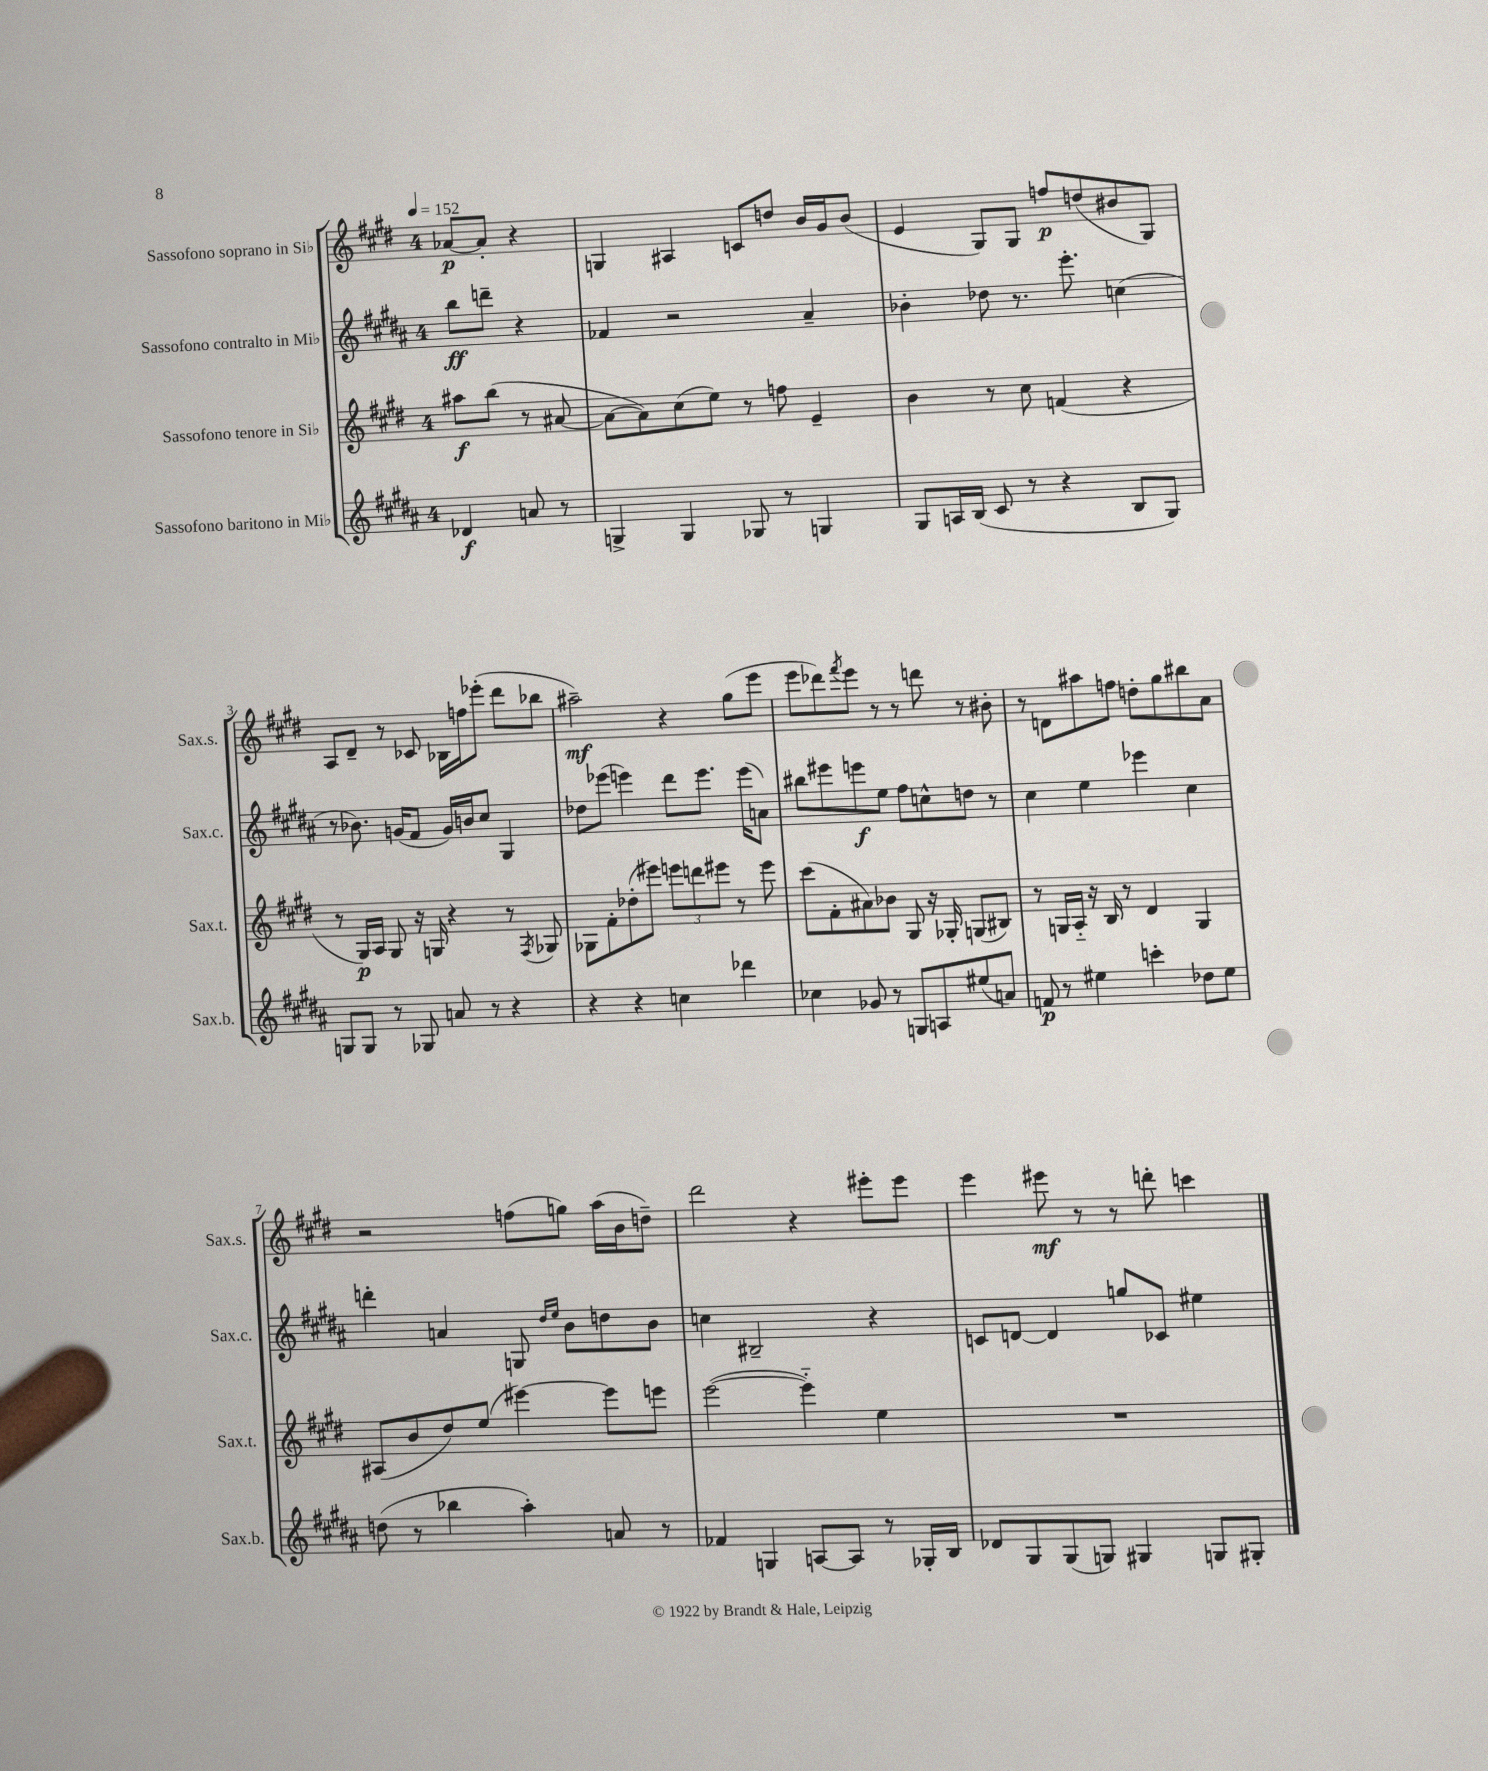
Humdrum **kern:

**kern	**dynam	**kern	**dynam	**kern	**dynam	**kern	**dynam
*part4	*part4	*part3	*part3	*part2	*part2	*part1	*part1
*staff4	*staff4	*staff3	*staff3	*staff2	*staff2	*staff1	*staff1
*I"Sassofono baritono in Mi♭	*	*I"Sassofono tenore in Si♭	*	*I"Sassofono contralto in Mi♭	*	*I"Sassofono soprano in Si♭	*
*I'Sax.b.	*	*I'Sax.t.	*	*I'Sax.c.	*	*I'Sax.s.	*
*clefG2	*	*clefG2	*	*clefG2	*	*clefG2	*
*k[f#c#g#d#a#]	*	*k[f#c#g#d#]	*	*k[f#c#g#d#a#]	*	*k[f#c#g#d#]	*
*M4/4	*	*M4/4	*	*M4/4	*	*M4/4	*
*MM152	*	*MM152	*	*MM152	*	*MM152	*
=	=	=	=	=	=	=	=
4d-X/	f	8aa#X\L	f	8bb\L	ff	[8a-X/L	p
.	.	(8bb\J	.	8dddn~\J	.	8a-'/J]	.
8an/	.	8r	.	4r	.	4r	.
8r	.	[8a#X/	.	.	.	.	.
=1	=1	=1	=1	=1	=1	=1	=1
4Gn^/	.	8a#\L_	.	4f-X/	.	4Gn/	.
.	.	8a#\])	.	.	.	.	.
4G/	.	(8cc#\	.	2r	.	4A#X/	.
.	.	8ee\J)	.	.	.	.	.
8G-X/	.	8r	.	.	.	8cn/L	.
8r	.	8ffn\	.	.	.	8ddn/J	.
4Gn/	.	4e~/	.	4a#~/	.	16b/LL	.
.	.	.	.	.	.	16g#/J	.
.	.	.	.	.	.	(8b/J	.
=2	=2	=2	=2	=2	=2	=2	=2
8G#/L	.	4b\	.	4b-X'\	.	4e/	.
16An/L	.	.	.	.	.	.	.
(16B/JJ	.	.	.	.	.	.	.
8c#/	.	8r	.	8dd-X\	.	8G#/L)	.
8r	.	8cc#\	.	8.r	.	8G#/J	.
4r	.	(4fn/	.	.	.	8ffn/L	p
.	.	.	.	8.eee'\	.	.	.
.	.	.	.	.	.	(8ddn/	.
8B/L	.	4r	.	(4ccn\	.	8b#X/	.
8G#/J)	.	.	.	.	.	8G#/J)	.
!!LO:LB:g=z
=3	=3	=3	=3	=3	=3	=3	=3
8Gn/L	.	8r	.	8r	.	8A/L	.
8G/J	.	16G#/LL)	p	8.b-X\)	.	8d#~/J	.
.	.	16A/JJ	.	.	.	.	.
8r	.	8G#/	.	.	.	8r	.
.	.	.	.	(16gn/KL	.	.	.
8G-X/	.	16r	.	8f#/J	.	8c-X/	.
.	.	16Gn/	.	.	.	.	.
8an/	.	4r	.	16g/LL)	.	16B-X\LL	.
.	.	.	.	16bn/J	.	16ffn\J	.
8r	.	.	.	8cc#/J	.	(8eee-X'\J	.
4r	.	8r	.	4G#/	.	8ddd#\L	.
.	.	8qF#/	.	.	.	.	.
.	.	8G-X/	.	.	.	8bb-X\J	.
=4	=4	=4	=4	=4	=4	=4	=4
4r	.	8G-X\L	.	8dd-X\L	.	2aa#X~\)	mf
.	.	8f#'\	.	(8eee-X\J	.	.	.
4r	.	(8dd-X'\	.	4eeen\)	.	.	.
.	.	8eee#X\J)	.	.	.	.	.
4ccn\	.	12eeen\L	.	8ddd#\L	.	4r	.
.	.	12dddn\	.	.	.	.	.
.	.	.	.	8.eee\J	.	.	.
.	.	12eee#X\J	.	.	.	.	.
4ddd-X\	.	8r	.	.	.	(8gg#\L	.
.	.	.	.	(16eee\KL	.	.	.
.	.	8eee#\	.	8an\J)	.	8eee\J	.
=5	=5	=5	=5	=5	=5	=5	=5
4cc-X\	.	(8ccc#\L	.	8bb#X\L	.	8eee\L	.
.	.	8f#'\	.	8eee#X\	.	8ddd-X\)	.
.	.	.	.	.	.	8qfff#/	.
8g-X/	.	8a#X\)	.	8eeen\	f	8eee\J	.
8r	.	8b-X\J	.	8ee\J	.	8r	.
8Gn/L	.	8G#/	.	8ff#\L	.	8r	.
8An/	.	16r	.	8ccn^^\	.	8dddn\	.
.	.	16G-X'/	.	.	.	.	.
(8ee#X/	.	(8Gn/L	.	8ddn\J	.	8r	.
8an/J)	.	8B#X/J)	.	8r	.	8b#X'\	.
=6	=6	=6	=6	=6	=6	=6	=6
8fn/	p	8r	.	4cc#\	.	8r	.
8r	.	16Gn/LL	.	.	.	8dn\L	.
.	.	16A/JJ	.	.	.	.	.
4ee#X\	.	16r	.	4ee\	.	8aa#X\	.
.	.	16B/	.	.	.	.	.
.	.	8r	.	.	.	8ffn\J	.
4cccn'\	.	4d#/	.	4eee-X\	.	8ddn'\L	.
.	.	.	.	.	.	8gg#\	.
8dd-X\L	.	4G/	.	4cc#\	.	8bb#X\	.
8ee#\J	.	.	.	.	.	8a\J	.
!!LO:LB:g=z
=7	=7	=7	=7	=7	=7	=7	=7
(8ddn\	.	(8A#X/L	.	4dddn'\	.	2r	.
8r	.	8b/	.	.	.	.	.
4bb-X\	.	8dd#/)	.	4an/	.	.	.
.	.	(8ee/J	.	.	.	.	.
4aa#'\)	.	[4eee#X\)	.	8Gn/	.	(8ffn\L	.
.	.	.	.	16qqdd#/LL	.	.	.
.	.	.	.	16qqee/JJ	.	.	.
.	.	.	.	8b\L	.	8ggn\J)	.
8an/	.	8eee#\L]	.	8ddn\	.	(16aa\LL	.
.	.	.	.	.	.	16b\J	.
8r	.	8eeen\J	.	8b\J	.	8ddn~\J)	.
=8	=8	=8	=8	=8	=8	=8	=8
4f-X/	.	([2eee\	.	4ccn\	.	2ddd#\	.
4Gn/	.	.	.	2B#X~/	.	.	.
[8An/L	.	4eee\])	.	.	.	4r	.
8A/J]	.	.	.	.	.	.	.
8r	.	4ee\	.	4r	.	8eee#X'\L	.
16G-X'/LL	.	.	.	.	.	8eee#\J	.
16B/JJ	.	.	.	.	.	.	.
=9	=9	=9	=9	=9	=9	=9	=9
8d-X/L	.	1r	.	8cn/L	.	4eee\	.
8G#/	.	.	.	[8dn/J	.	.	.
(8G#/	.	.	.	4d/]	.	8eee#X\	mf
8Gn/J)	.	.	.	.	.	8r	.
4G#X/	.	.	.	8ggn/L	.	8r	.
.	.	.	.	8c-X/J	.	8dddn'\	.
8Gn/L	.	.	.	4ee#X\	.	4cccn\	.
8G#X'/J	.	.	.	.	.	.	.
==	==	==	==	==	==	==	==
*-	*-	*-	*-	*-	*-	*-	*-
